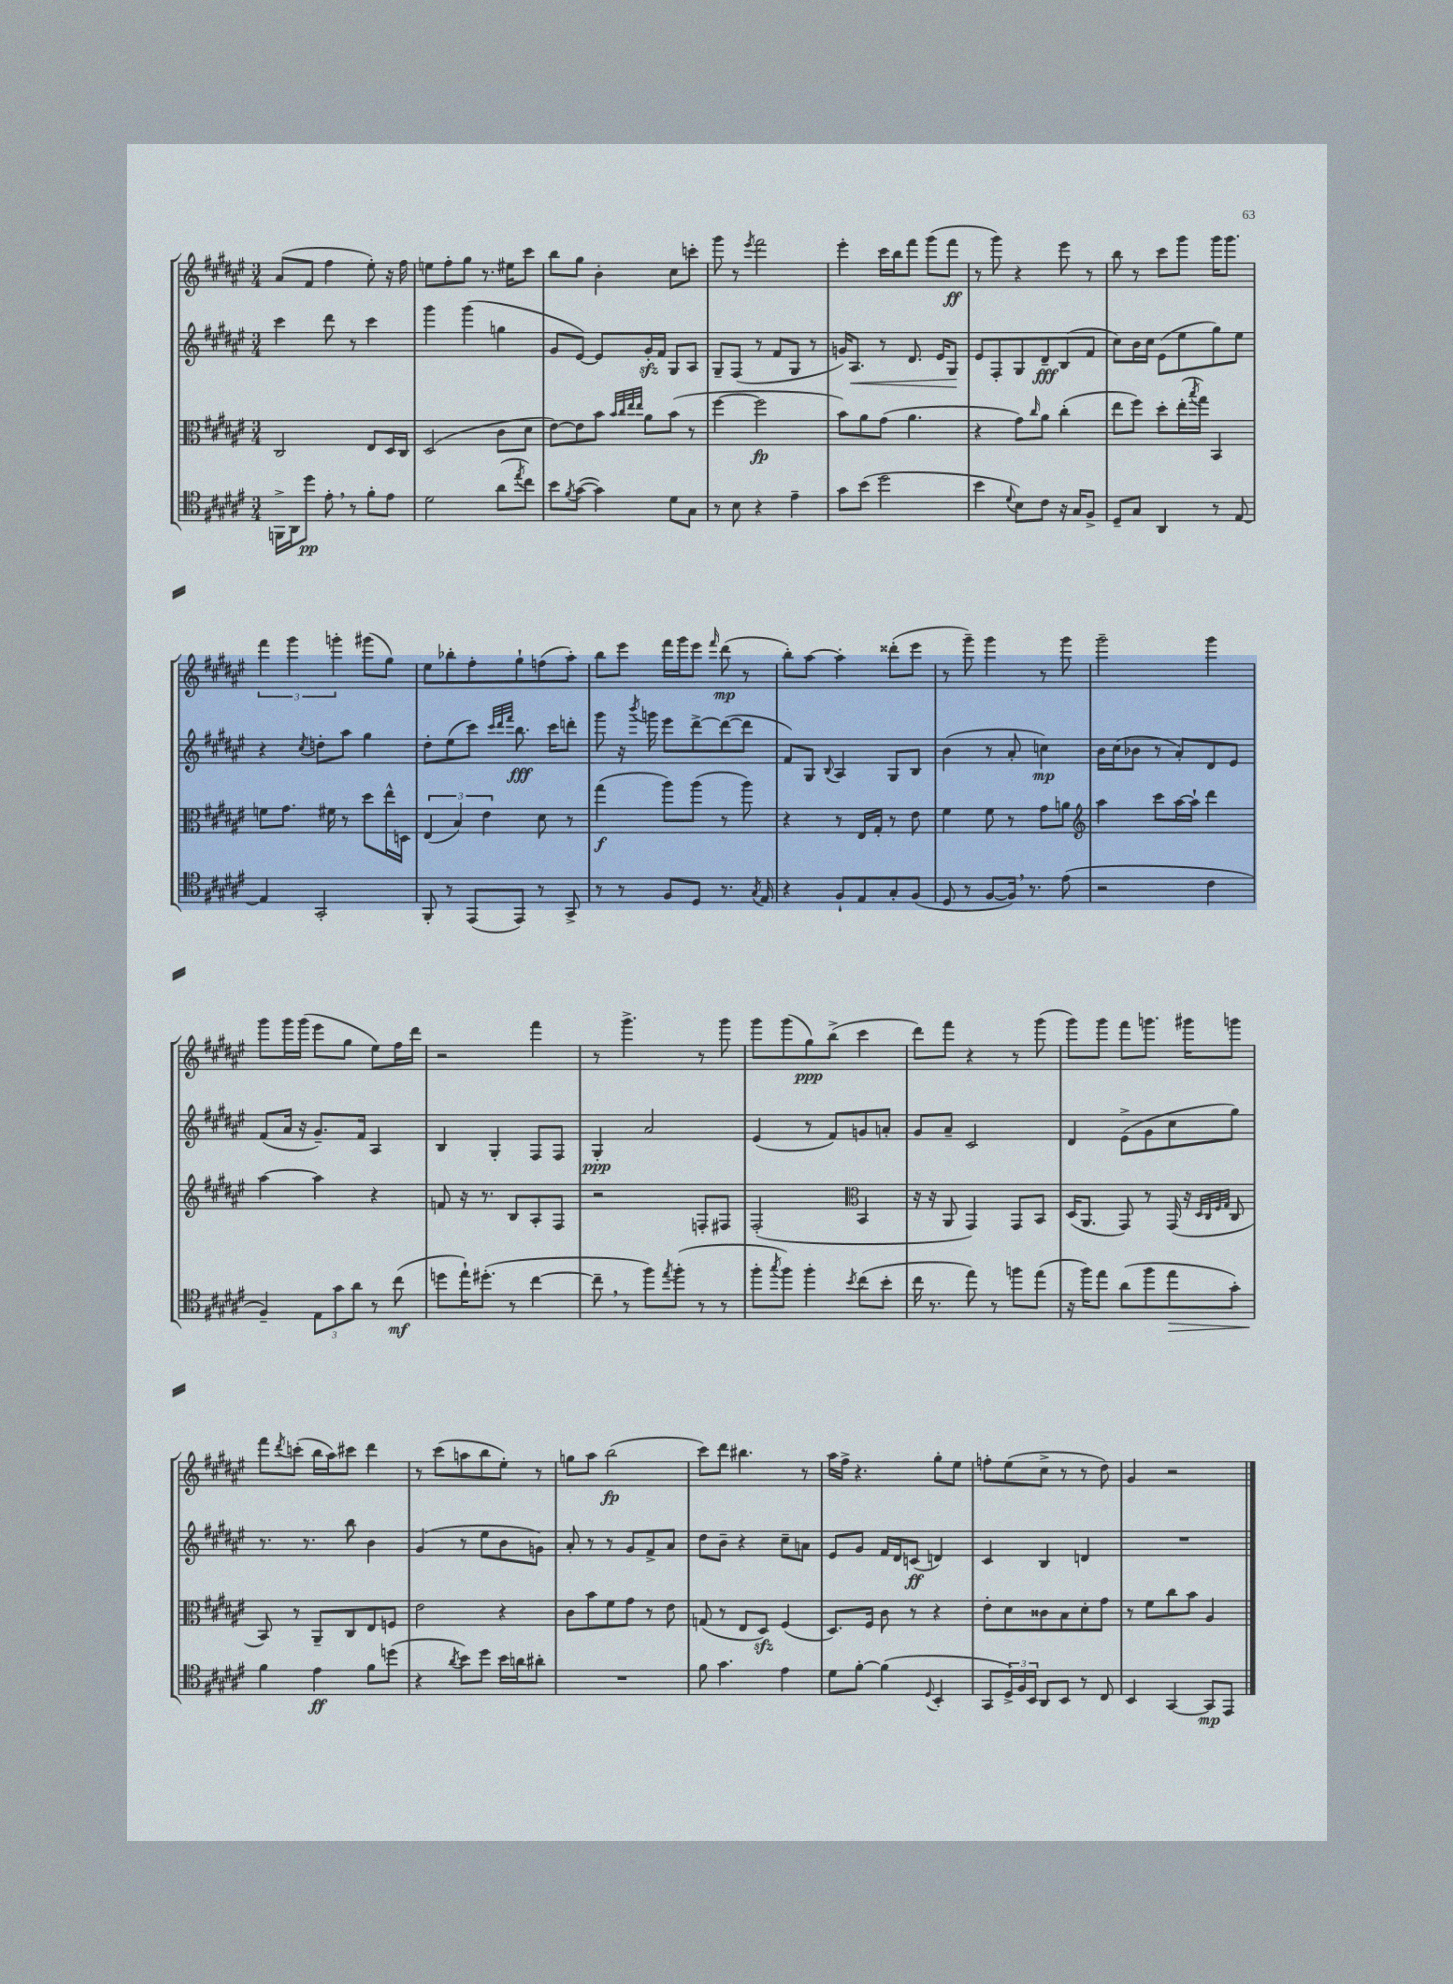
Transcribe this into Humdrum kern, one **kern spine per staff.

**kern	**kern	**kern	**kern
*staff4	*staff3	*staff2	*staff1
*clefC4	*clefC3	*clefG2	*clefG2
*k[f#c#g#d#a#e#]	*k[f#c#g#d#a#e#]	*k[f#c#g#d#a#e#]	*k[f#c#g#d#a#e#]
*M3/4	*M3/4	*M3/4	*M3/4
16FF^	2C#	4ccc#	(8a#
16AA#	.	.	.
8dd#	.	.	8f#
8e#'	.	8ddd#	4ff#
8r	.	8r	.
8f#'	8E#	4ccc#	8ee#')
8e#	16D#	.	16r
.	16C#	.	16ff#
=	=	=	=
2d#	(2D#	4ggg#	8ee
.	.	.	8ff#'
.	.	(4ggg#	8gg#
.	.	.	8.r
(8a#	8c#	4gg	.
.	.	.	16ee#
8qee#	.	.	.
8cc#)	8d#	.	8ccc#
=	=	=	=
8b	[8e#)	8g#	8bb
8qf#	.	.	.
([8g#	8e#]	[8e#)	8gg#
4g#])	8b	8e#]	4b'
.	32qqb	.	.
.	32qqcc#	.	.
.	32qqee#	.	.
.	32qqee#	.	.
.	8a#	16g#'	.
.	.	16f#	.
8d#	(8b	8G#	8cc#
8G#	8r	8A#	8ccc'
=	=	=	=
8r	[4ff#	8G#~	8ggg#
8B	.	(8F#	8r
.	.	.	8qeee#
4r	2ff#]	8r	2fff#
.	.	8f#	.
4e#~	.	8G#	.
.	.	8r	.
=	=	=	=
8g#	8b)	16g)	4eee#'
.	.	8.A#	.
(8b	8a#	.	.
2dd#	(8g#	8r	16ccc#
.	.	.	16bb
.	4.a#	8.d#	8fff#
.	.	.	(8ggg#
.	.	16e#	.
.	.	8G#	8fff#
=	=	=	=
4b	4r	8e#	8r
.	.	8F#'	8ggg#)
8qqd#	.	.	.
8B)	8g#)	8G#	4r
.	16qqcc#	.	.
8c#	8a#	8d#~	.
16r	(4cc#'	(8B	8eee#
16G#	.	.	.
8F#^	.	8f#	8r
=	=	=	=
8D#~	8ee#	8cc#)	8bb
8G#	8ff#)	16b	8r
.	.	16cc#	.
4AA#	8dd#'	(8e#	8ccc#
.	(16ee#'	8ee#	8ggg#
.	8qbb	.	.
.	16gg#)	.	.
8r	4BB	8gg#)	16ggg#
.	.	.	8.ggg#
[8E#	.	8ee#	.
=	=	=	=
4E#]	8f	4r	6fff#
.	8.g#	.	.
.	.	.	6ggg#
.	.	8qcc#	.
2GG#'	.	8dd'	.
.	16f#	.	.
.	.	.	6ggg'
.	8r	8aa#	.
.	8dd#	4gg#	(8ggg#
.	16ee#^^	.	8gg#)
.	16D	.	.
=	=	=	=
8FF#'	(6E#	8dd#'	8ee#
8r	.	(8ee#	8bb-'
.	6B)	.	.
(8EE#	.	8ccc#)	8ff#'
.	6e#	.	.
.	.	32qqccc#	.
.	.	32qqddd#	.
.	.	32qqfff#	.
8EE#)	.	8.bb	8gg#`
8r	8d#	.	(8ff
.	.	16ccc#	.
8GG#^	8r	8ddd'	8aa#')
=	=	=	=
8r	(4gg#	8ggg#	8bb
8r	.	16r	8eee#
.	.	8qbbb	.
.	.	16ggg	.
8F#	8aa#)	8eee#	16fff#
.	.	.	16ggg#
8D#	(8aa#	[8ddd#^	8eee#
.	.	.	16qqfff#
8.r	8r	(8ddd#_	(8ddd#
.	8aa#)	8ddd#]	8r
8qG#	.	.	.
16E#	.	.	.
=	=	=	=
4r	4r	8f#)	8bb')
.	.	8G#	[8aa#
.	.	8qqB	.
8F#`	8r	4A#	4aa#']
8E#	16E#	.	.
.	16G#'	.	.
8G#'	8r	8G#	(8ddd##'
(8F#	8e#	8B	8eee#
=	=	=	=
8D#	4f#	(4b	8r
8r	.	.	8ggg#~)
[8F#	8f#	8r	4ggg#
16F#])	8r	8a#'	.
8.r	.	.	.
.	8g#	4cc)	8r
(8e#	8a	.	8ggg#
=	=	=	=
*	*clefG2	*	*
2r	4aa#	16b	2ggg#~
.	.	(16cc#	.
.	.	8b-	.
.	8ccc#	8r	.
.	[16aa#	8a#')	.
.	16aa#`]	.	.
4c#	4ddd#	8d#	4ggg#
.	.	8e#	.
=	=	=	=
4F#~)	[4aa#	(8f#	8ggg#
.	.	16a#	16ggg#
.	.	16r	(16ggg#
12E#	4aa#]	8.g#~)	8eee#
12g#	.	.	.
.	.	.	8gg#
12a#	.	.	.
.	.	16f#	.
8r	4r	4A#	8ee#)
(8cc#	.	.	16ff#
.	.	.	16ddd#
=	=	=	=
8dd	8f	4B	2r
16ee#`)	16r	.	.
(8.dd#'	8.r	.	.
.	.	4G#'	.
8r	8B	.	.
[4cc#	8A#'	8F#	4fff#
.	8F#	8F#	.
=	=	=	=
8cc#~]	2r	4G#'	8r
8r	.	.	4.ggg#^
8ff#)	.	2a#	.
8qee#	.	.	.
(8ff#'	.	.	.
8r	8F'	.	8r
8r	8F#	.	8ggg#
=	=	=	=
8ff#'	(2F#'	(4e#	8ggg#
8qgg#	.	.	.
8ff#)	.	.	(8ggg#
4ff#'	.	8r	8gg#)
.	.	8f#)	(8bb^
*	*clefC3	*	*
8qb	.	.	.
(8cc#	4BB	8g	4ccc#
8b'	.	8a'	.
=	=	=	=
16cc#	16r	8g#	8ddd#)
8.r	16r	.	.
.	8AA#	8a#~	8fff#
8ee#)	4GG#)	2c#	4r
8r	.	.	.
8ff	8GG#	.	8r
(8ee#	8BB	.	(8ggg#
=	=	=	=
16r	(16D#	4d#	8ggg#)
16ff#)	8.AA#	.	.
8ee#	.	.	8ggg#
(8a#	8GG#)	(8e#^	8fff#
8ff#	8r	8g#	8.ggg
8ee#	(16GG#	8cc#	.
.	16r	.	16ggg#
.	32qqD#	.	.
.	32qqC#	.	.
.	32qqF#	.	.
.	32qqG#	.	.
8g#')	8C#	8gg#)	8ggg
=	=	=	=
4f#	8BB)	8.r	8fff#
.	.	.	8qddd#
.	8r	.	(8ccc'
.	.	8.r	.
4e#	8AA#~	.	16bb
.	.	.	16aa#)
.	8C#	8bb	8ccc#
8f#	8E#	4b	4ddd#
(8dd	8F	.	.
=	=	=	=
4r	2e#	(4g#	8r
.	.	.	(8ccc#
8qa#	.	.	.
8b)	.	8r	8aa
8dd#	.	8ee#	8bb
16b	4r	8b	8ee#')
16a	.	.	.
8a#'	.	8g)	8r
=	=	=	=
2.r	8c#	8a#'	8gg
.	8b	8r	8aa#
.	8f#	8r	(2bb
.	8g#	8g#	.
.	8r	8f#^	.
.	8e#	8a#	.
=	=	=	=
8f#	(8G	8dd#	8ccc#)
4.g#	8r	8b~	8ddd#
.	8E#	4r	4.bb#
.	8D#)	.	.
4e#	(4F#	8cc#~	.
.	.	8a	8r
=	=	=	=
8d#	8.D#)	8e#	16aa#
.	.	.	16ff#^
[8f#'	.	8g#	4.r
.	16F#	.	.
(4f#]	8c#	16f#	.
.	.	16d#	.
.	8r	(8c	.
8qqD#	.	.	.
4BB'	4r	4d)	8gg#'
.	.	.	8ee#
=	=	=	=
8GG#	8e#'	4c#	8ff'
24D#^)	8d#	.	(8ee#
24F#	.	.	.
24BB	.	.	.
8AA#	8c##	4B	8cc#^
8BB	8B	.	8r
8r	8d#'	4d	8r
8C#	8g#	.	8dd#)
=	=	=	=
4BB	8r	2.r	4g#
.	8f#	.	.
[4GG#	8cc#	.	2r
.	8b	.	.
8GG#]	4A#	.	.
8EE#	.	.	.
==	==	==	==
*-	*-	*-	*-
